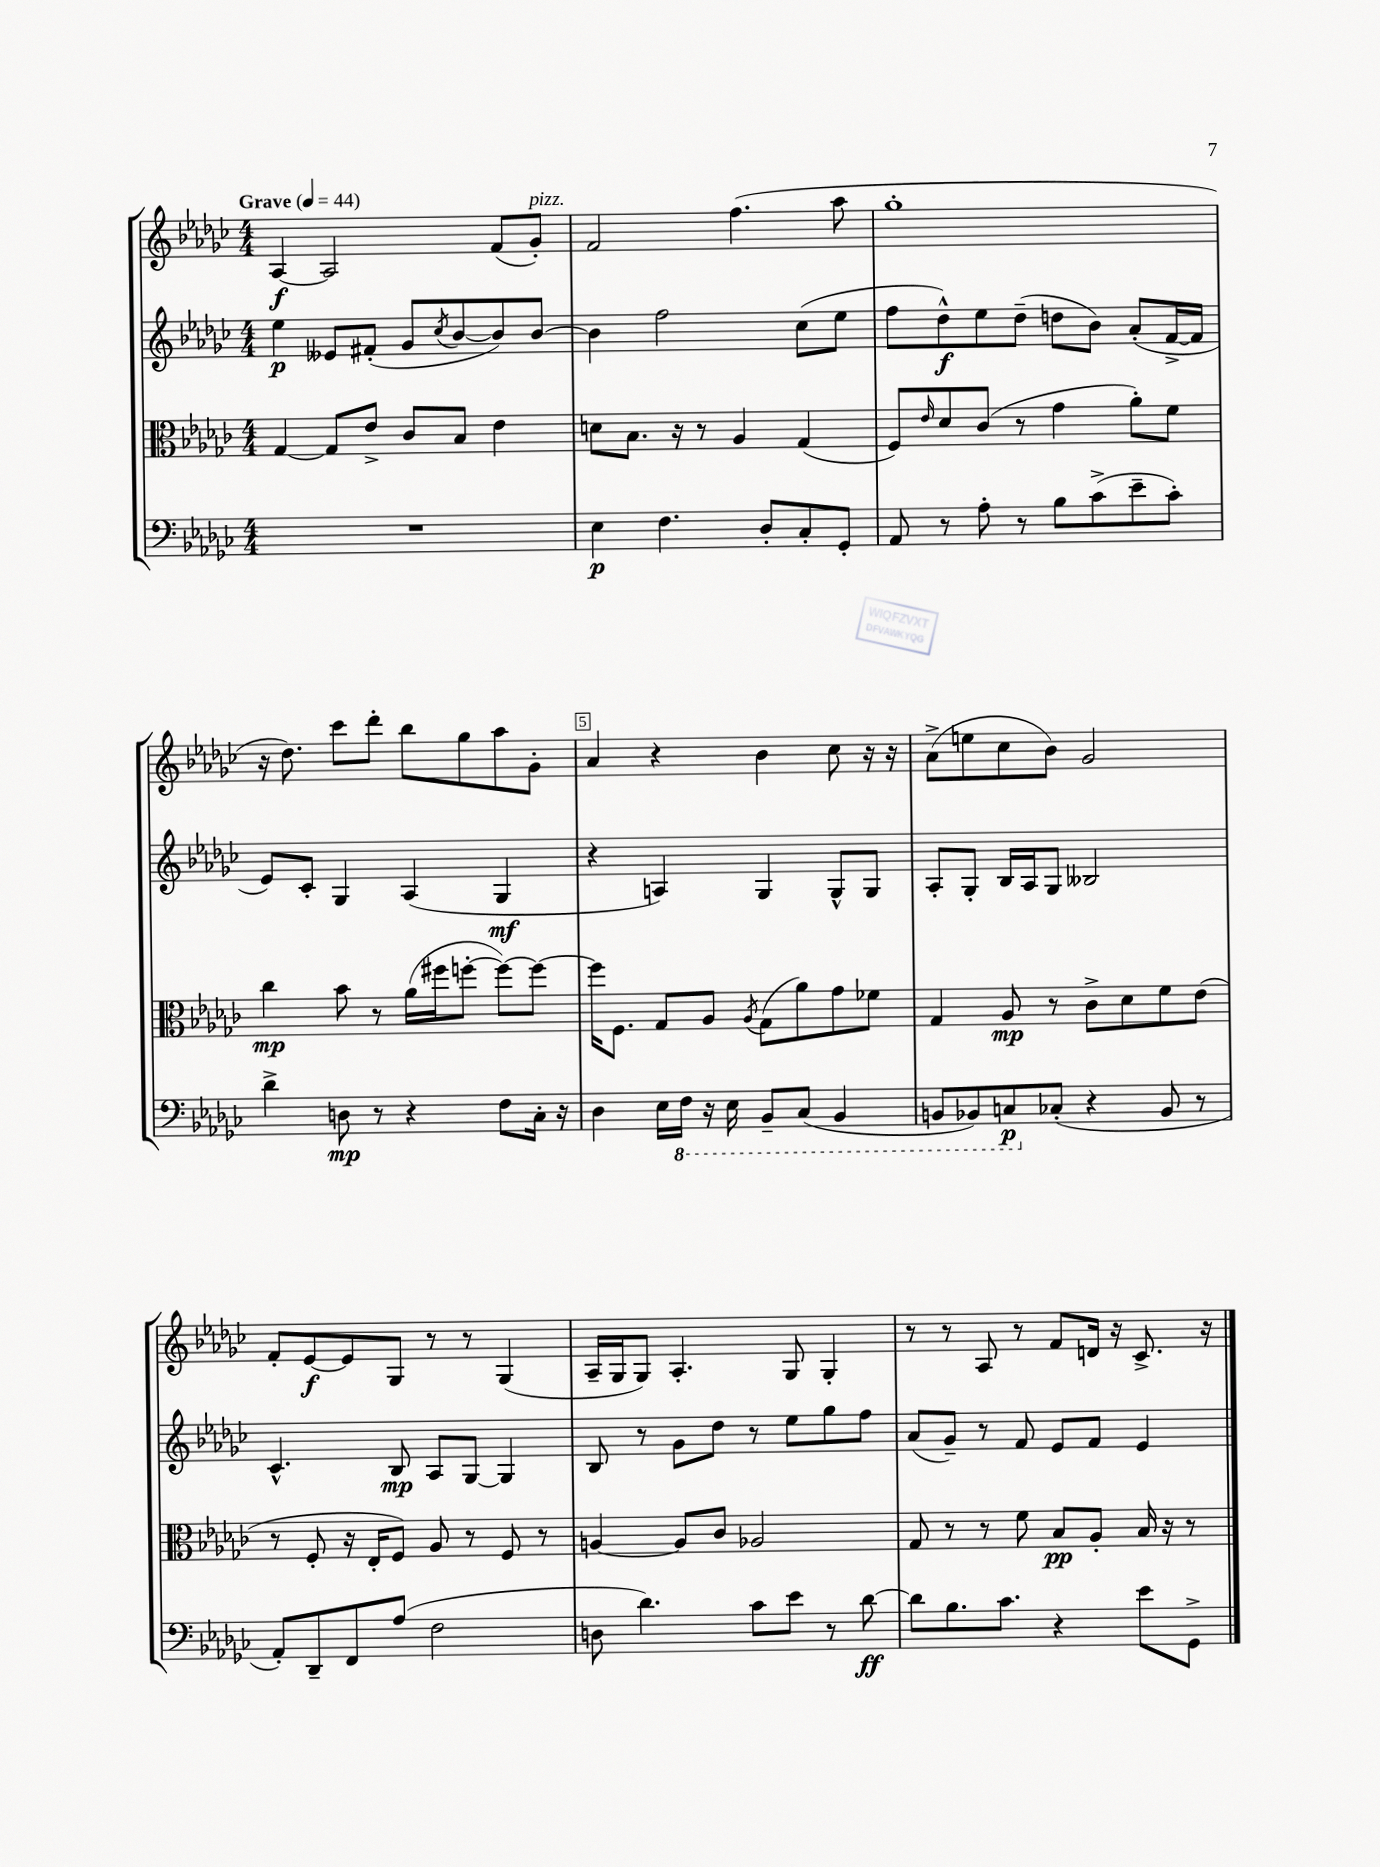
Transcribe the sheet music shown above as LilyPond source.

<<
\new StaffGroup <<
\new Staff = "s0" {
    \clef treble \key ges \major \numericTimeSignature \time 4/4 \tempo "Grave" 4 = 44
    aes4~\f aes2 f'8( ges'8-.^\markup { \italic "pizz." }) |
    f'2 f''4.( aes''8 |
    ges''1-. |
    r16 des''8.) ces'''8 des'''8-. bes''8 ges''8 aes''8 ges'8-. |
    aes'4 r4 bes'4 ces''8 r16 r16 |
    aes'8->( e''8 ces''8 bes'8) ges'2 |
    f'8-. ees'8~\f ees'8 ges8 r8 r8 ges4( |
    aes16-- ges16 ges8) aes4.-. ges8 ges4-. |
    r8 r8 aes8 r8 f'8 d'16 r16 ces'8.-> r16 \bar "|." |
}
\new Staff = "s1" {
    \clef treble \key ges \major \numericTimeSignature \time 4/4
    ees''4\p eeses'8 fis'8-.( ges'8 \acciaccatura { ces''8 } bes'8~ bes'8) bes'8~ |
    bes'4 f''2 ces''8( ees''8 |
    f''8 des''8-^\f) ees''8 des''8--( d''8 bes'8) aes'8-.( f'16~-> f'16 |
    ees'8) ces'8-. ges4 aes4( ges4\mf |
    r4 a4) ges4 ges8-^ ges8 |
    aes8-. ges8-. bes16 aes16 ges8 beses2 |
    ces'4.-^ bes8\mp aes8 ges8~ ges4 |
    bes8 r8 ges'8 des''8 r8 ees''8 ges''8 f''8 |
    aes'8( ges'8--) r8 f'8 ees'8 f'8 ees'4 \bar "|." |
}
\new Staff = "s2" {
    \clef alto \key ges \major \numericTimeSignature \time 4/4
    ges4~ ges8 ees'8-> ces'8 bes8 ees'4 |
    d'8 bes8. r16 r8 aes4 ges4( |
    f8) \grace { ees'16 } des'8 ces'8( r8 ges'4 aes'8-.) f'8 |
    ces''4\mp bes'8 r8 aes'16( fis''16 f''8~-. f''8~) f''8~ |
    f''16 f8. ges8 aes8 \acciaccatura { aes8 } ges8( aes'8) ges'8 fes'8 |
    ges4 aes8\mp r8 ces'8-> des'8 f'8 ees'8( |
    r8 f8-. r16 ees16-. f8) aes8 r8 f8 r8 |
    a4~ a8 ces'8 aes2 |
    ges8 r8 r8 f'8 bes8\pp aes8-. bes16 r16 r8 \bar "|." |
}
\new Staff = "s3" {
    \clef bass \key ges \major \numericTimeSignature \time 4/4
    R1 |
    ees4\p f4. des8-. ces8-. ges,8-. |
    aes,8 r8 aes8-. r8 bes8 ces'8->( ees'8-- ces'8-.) |
    des'4-> d8\mp r8 r4 f8 ces16-. r16 |
    des4 ees16 \ottava #-1 f,16 r16 ees,16 bes,,8-- ces,8( bes,,4 |
    b,,8 bes,,8) c,8\p \ottava #0 ces!8-.( r4 bes,8 r8 |
    aes,8-.) des,8-- f,8 aes8( f2 |
    d8 des'4.) ces'8 ees'8 r8 des'8~\ff |
    des'8 bes8. ces'8. r4 ees'8 ges,8-> \bar "|." |
}
>>
>>
\layout { \context { \Score \override BarNumber.break-visibility = ##(#f #t #t) barNumberVisibility = #(every-nth-bar-number-visible 5) \override BarNumber.stencil = #(make-stencil-boxer 0.1 0.3 ly:text-interface::print) } }
